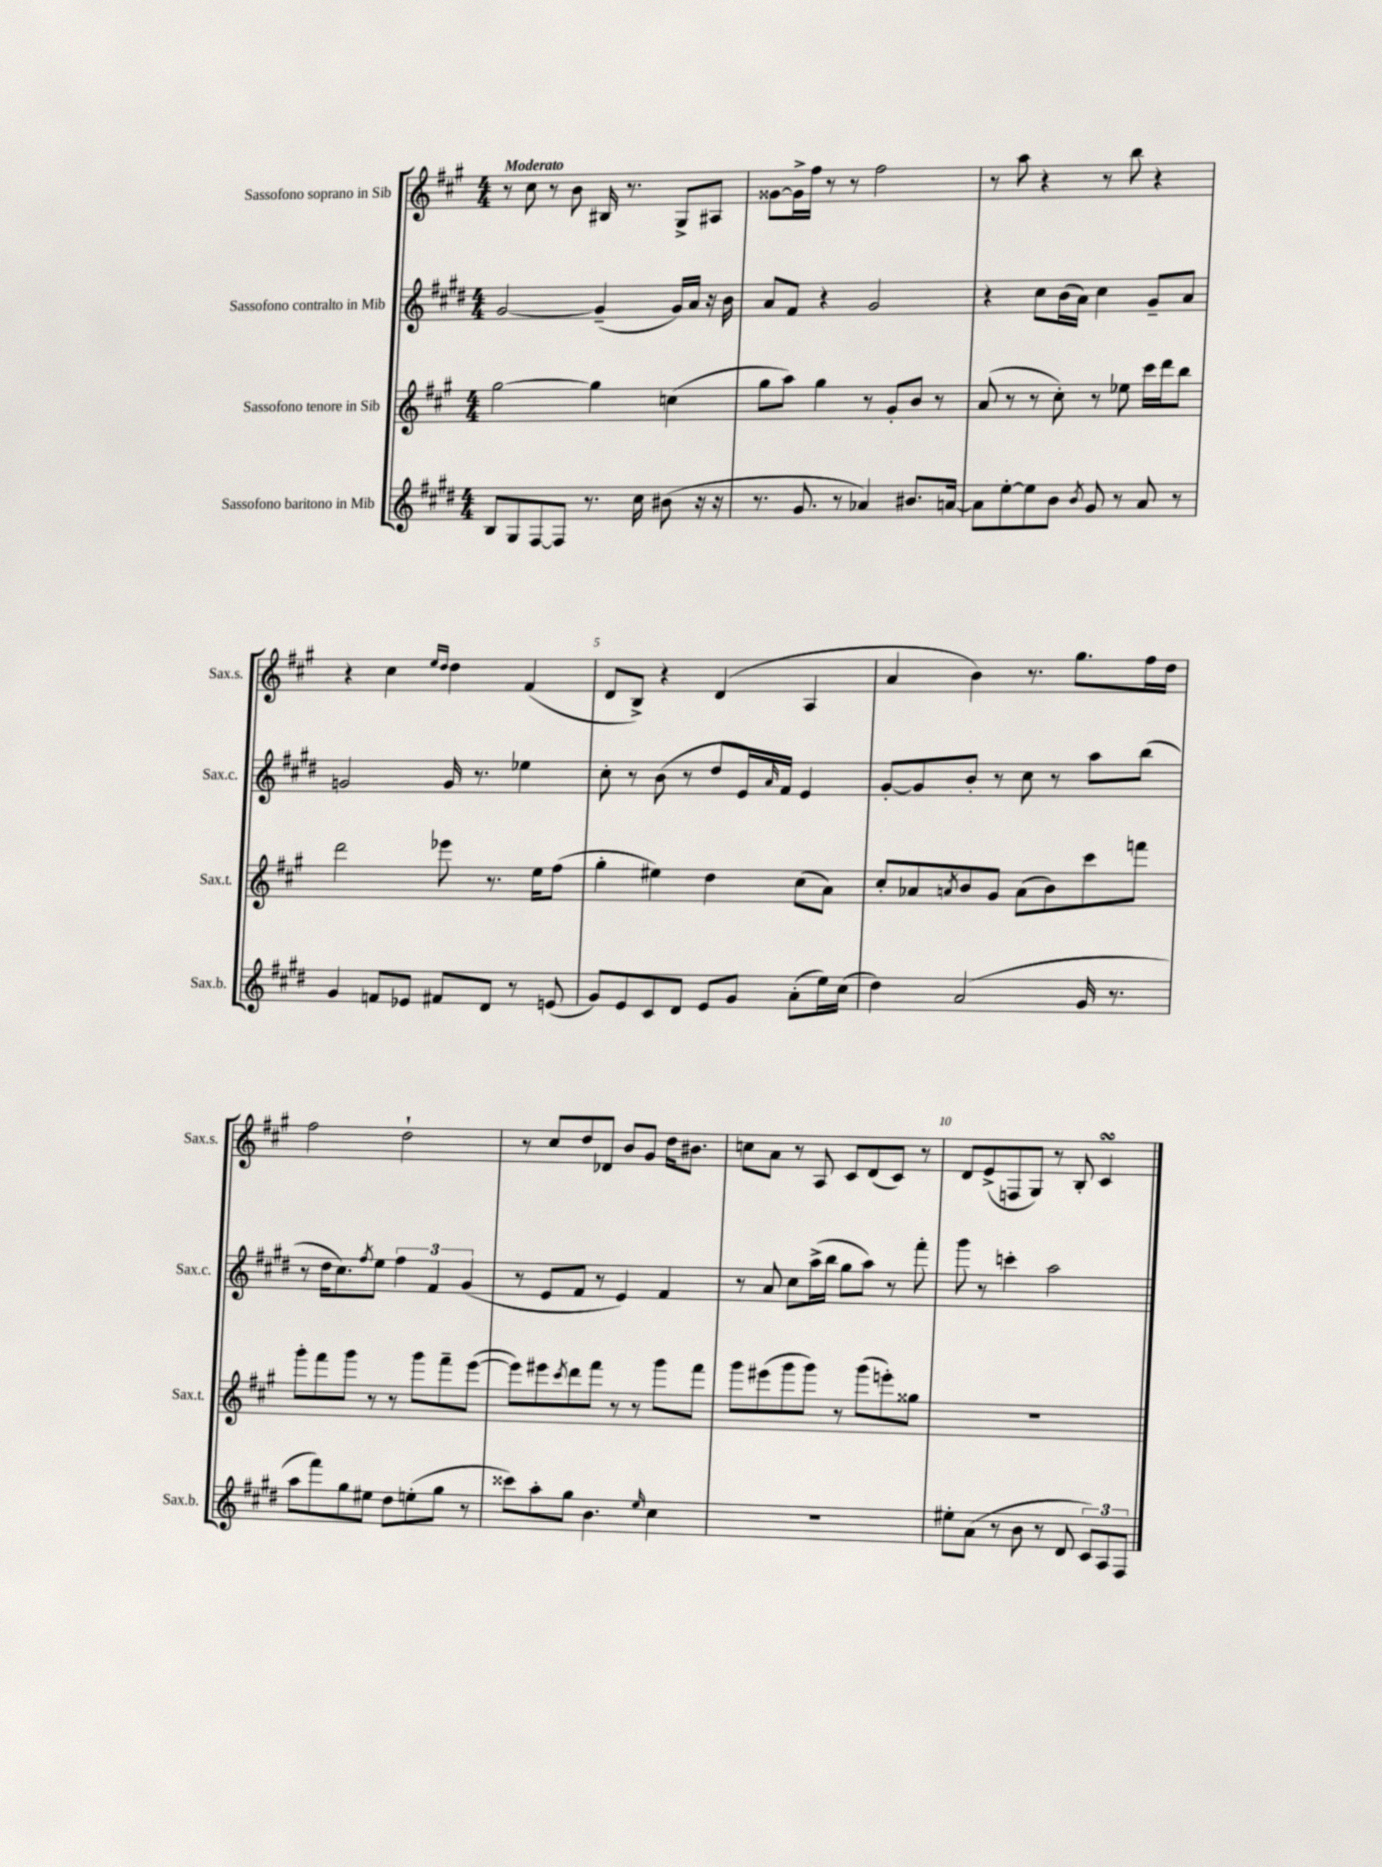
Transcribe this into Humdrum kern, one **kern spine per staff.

**kern	**kern	**kern	**kern
*staff4	*staff3	*staff2	*staff1
*clefG2	*clefG2	*clefG2	*clefG2
*k[f#c#g#d#]	*k[f#c#g#]	*k[f#c#g#d#]	*k[f#c#g#]
*M4/4	*M4/4	*M4/4	*M4/4
8B/L	[2gg#\	[2g#/	8r
8G#/	.	.	8cc#\
[8F#/	.	.	8r
8F#/]J	.	.	8b\
8.r	4gg#\]	(4g#~/]	16B#/
.	.	.	8.r
16cc#\	.	.	.
(8b#\	(4cc\	16g#/LL)	8G#^/L
.	.	16a/JJ	.
16r	.	16r	8A#/J
16r	.	16b\	.
=	=	=	=
8.r	8gg#\L	8a/L	[8g##\L
.	8aa\J)	8f#/J	16g##^\]L
8.g#/	.	.	16ff#\JJ
.	4gg#\	4r	8r
8r	.	.	8r
4a-/)	8r	2g#/	2ff#\
.	8g#'/L	.	.
8.b#/L	8b/J	.	.
.	8r	.	.
[16a/Jk	.	.	.
=	=	=	=
8a\]L	(8a/	4r	8r
[8ee'\	8r	.	8aa\
8ee\]	8r	8cc#\L	4r
8b\J	8cc#'\)	(16b\L	.
.	.	16a\JJ)	.
8qb/	.	.	.
8g#/	8r	4cc#\	8r
8r	8ee-\	.	8bb\
8a/	16ccc#\LL	8g#~/L	4r
.	16ddd\J	.	.
8r	8bb\J	8a/J	.
=	=	=	=
4g#/	2ddd\	2g/	4r
8f/L	.	.	4cc#\
8e-/J	.	.	.
.	.	.	16qqee/LL
.	.	.	16qqdd/JJ
8f#/L	8eee-\	16g/	4dd\
.	.	8.r	.
8d#/J	8.r	.	.
8r	.	4ee-\	(4f#/
.	16ee\LK	.	.
(8e/	(8ff#\J	.	.
=	=	=	=
8g#/L)	4gg#'\	8cc#'\	8d/L
8e/	.	8r	8B^/J)
8c#/	4ee#\)	(8b\	4r
8d#/J	.	8r	.
8e/L	4dd\	8dd#/L	(4d/
8g#/J	.	16e/L)	.
.	.	16qqa/	.
.	.	16f#/JJ	.
(8a'\L	(8cc#\L	4e/	4A/
16ee\L)	8a\J)	.	.
(16cc#\JJ	.	.	.
=	=	=	=
4dd#\)	8cc#'/L	[8g#'/L	4a/
.	8a-/	8g#/]	.
.	8qa/	.	.
(2a/	8b/	8b'/J	4b\)
.	8g#/J	8r	.
.	(8a\L	8cc#\	8.r
.	8b\)	8r	.
.	.	.	8.gg#\L
16g#/	8ccc#\	8aa\L	.
8.r	.	.	.
.	8fff\J	(8bb\J	16ff#\L
.	.	.	16dd\JJ
=	=	=	=
8aa\L	8ggg#'\L	8r	2ff#\
8fff#\)	8fff#\	16dd#\LK	.
.	.	8.cc#\)	.
8gg#\	8ggg#\J	.	.
.	.	8qff#/	.
8ee#\J	8r	8ee\J	.
8dd#\L	8r	6ff#\	2dd`\
(8ee'\	8ggg#\L	.	.
.	.	6f#/	.
8gg#\J	8fff#~\	.	.
.	.	(6g#/	.
8r	([8eee\J	.	.
=	=	=	=
8ccc##\L)	8eee\]L)	8r	8r
8aa'\	8eee#\	8e/L	8cc#/L
.	8qccc#/	.	.
8gg#\J	8ddd\	8f#/J	8dd/
4.b\	8fff#\J	8r	8d-/J
.	8r	4e/)	8b/L
.	8r	.	8g#/J
16qqee/	.	.	.
4cc#\	8ggg#\L	4f#/	16dd\LK
.	.	.	8.b#\J
.	8fff#\J	.	.
=	=	=	=
1r	8ggg#\L	8r	8cc\L
.	(8eee#\	8a/	8a\J
.	8ggg#\	8cc#\L	8r
.	8ggg#\J)	(16aa^\L	8A/
.	.	16bb\JJ	.
.	8r	8gg#\L	8c#/L
.	(8ggg#\L	8aa\J)	(8d/
.	8eee'\)	8r	8c#/J)
.	8gg##\J	8fff#'\	8r
=	=	=	=
8ee#'\L	1r	8ggg#\	8d/L
(8a\J	.	8r	(8e^/
8r	.	4ccc'\	8F/
8b\	.	.	8G#/J)
8r	.	2aa\	8r
8d#/	.	.	8B'/
12c#/L)	.	.	4c#/
12A/	.	.	.
12F#/J	.	.	.
==	==	==	==
*-	*-	*-	*-
